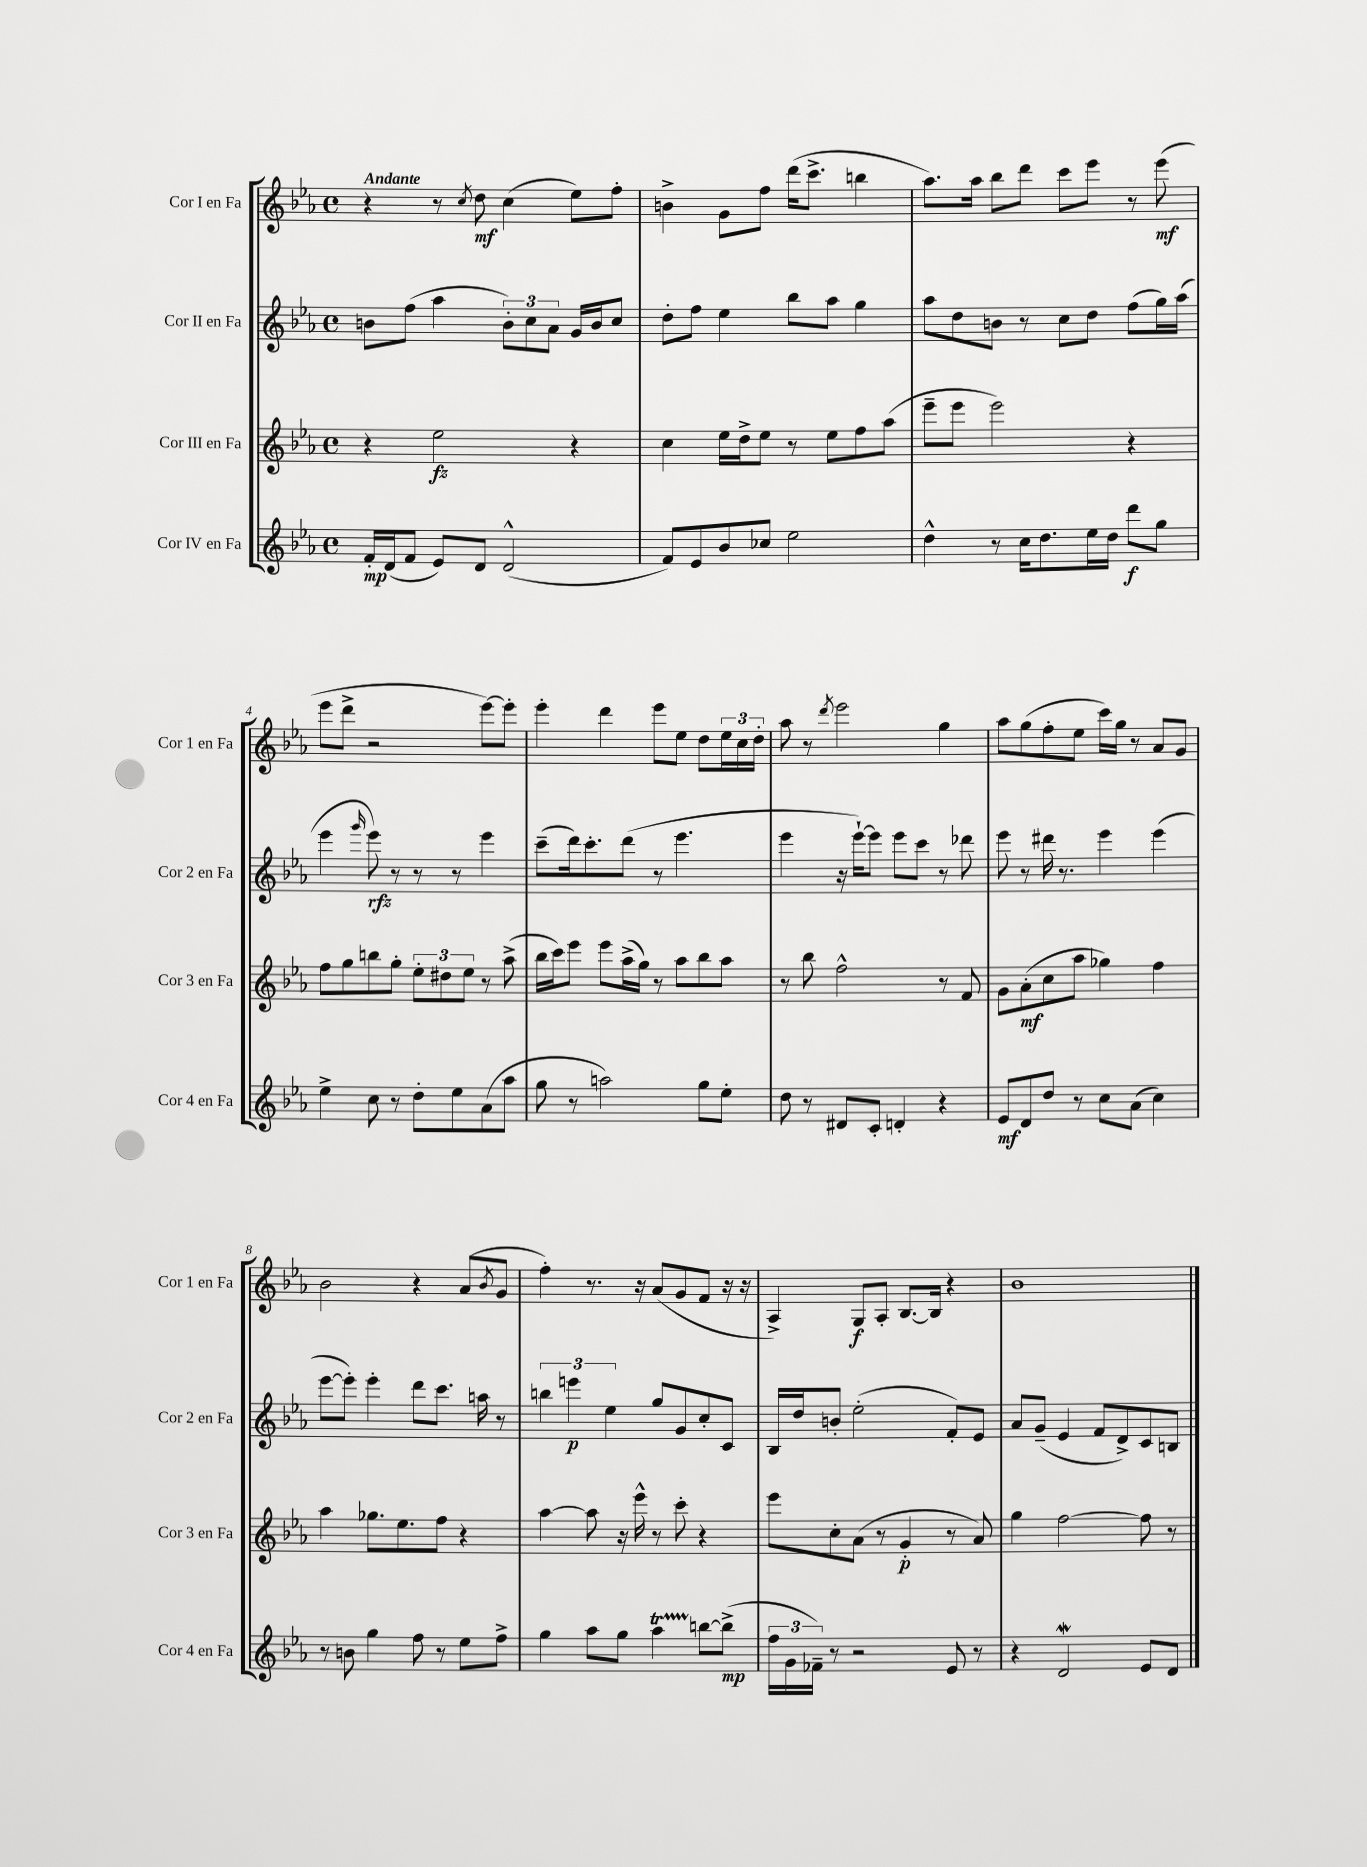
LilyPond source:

<<
\new StaffGroup <<
\new Staff = "s0" \with { instrumentName = "Cor I en Fa" shortInstrumentName = "Cor 1 en Fa" } {
    \clef treble \key ees \major \defaultTimeSignature \time 4/4 \tempo "Andante"
    r4 r8 \acciaccatura { c''8 } d''8\mf c''4( ees''8) f''8-. |
    b'4-> g'8 f''8 d'''16( c'''8.-> b''4 |
    aes''8.) aes''16 bes''8 d'''8 c'''8 ees'''8 r8 ees'''8\mf( |
    ees'''8 d'''8-> r2 ees'''8~) ees'''8-. |
    ees'''4-. d'''4 ees'''8 ees''8 d''8 \tuplet 3/2 { ees''16 c''16 d''16-. } |
    aes''8 r8 \acciaccatura { d'''8 } ees'''2 g''4 |
    aes''8 g''8( f''8-. ees''8 c'''16) g''16 r8 aes'8 g'8 |
    bes'2 r4 aes'8( \acciaccatura { bes'8 } g'8 |
    f''4-.) r8. r16 aes'8( g'8 f'8 r16 r16 |
    aes4->) g8\f aes8-. bes8.~ bes16 r4 |
    bes'1 \bar "|." |
}
\new Staff = "s1" \with { instrumentName = "Cor II en Fa" shortInstrumentName = "Cor 2 en Fa" } {
    \clef treble \key ees \major \defaultTimeSignature \time 4/4
    b'8 f''8( aes''4 \tuplet 3/2 { b'8-.) c''8 aes'8 } g'16 b'16 c''8 |
    d''8-. f''8 ees''4 bes''8 aes''8 g''4 |
    aes''8 d''8 b'8 r8 c''8 d''8 f''8( g''16) aes''16( |
    ees'''4 \grace { g'''16 } ees'''8\rfz) r8 r8 r8 ees'''4 |
    c'''8--( d'''16) c'''8.-. d'''8( r8 ees'''4. |
    ees'''4 r16 ees'''16~-!) ees'''8 ees'''8 c'''8 r8 des'''8 |
    ees'''8 r8 dis'''16 r8. ees'''4 ees'''4( |
    ees'''8~ ees'''8-.) ees'''4-. d'''8 c'''8. a''16 r8 |
    \tuplet 3/2 { b''4 e'''4\p ees''4 } g''8 g'8 c''8-. c'8 |
    bes16 d''16 b'8-. ees''2-.( f'8-.) ees'8 |
    aes'8 g'8--( ees'4 f'8 d'8->) c'8 b8 \bar "|." |
}
\new Staff = "s2" \with { instrumentName = "Cor III en Fa" shortInstrumentName = "Cor 3 en Fa" } {
    \clef treble \key ees \major \defaultTimeSignature \time 4/4
    r4 ees''2\fz r4 |
    c''4 ees''16 d''16-> ees''8 r8 ees''8 f''8 aes''8( |
    ees'''8-- ees'''8 ees'''2) r4 |
    f''8 g''8 b''8 g''8-. \tuplet 3/2 { ees''8-. dis''8 ees''8 } r8 aes''8->( |
    bes''16 c'''16) ees'''8 ees'''8 aes''16->( g''16) r8 aes''8 bes''8 aes''8 |
    r8 bes''8 f''2-^ r8 f'8 |
    g'8 aes'8-.\mf( c''8 aes''8 ges''4) f''4 |
    aes''4 ges''8. ees''8. f''8 r4 |
    aes''4~ aes''8 r16 ees'''16-^ r8 c'''8-. r4 |
    ees'''8 c''8-. aes'8( r8 g'4-.\p r8 aes'8) |
    g''4 f''2~ f''8 r8 \bar "|." |
}
\new Staff = "s3" \with { instrumentName = "Cor IV en Fa" shortInstrumentName = "Cor 4 en Fa" } {
    \clef treble \key ees \major \defaultTimeSignature \time 4/4
    f'16-.\mp d'16( f'8 ees'8) d'8 d'2-^( |
    f'8) ees'8 bes'8 ces''8 ees''2 |
    d''4-^ r8 c''16 d''8. ees''16 d''16 d'''8\f g''8 |
    ees''4-> c''8 r8 d''8-. ees''8 aes'8( aes''8 |
    g''8 r8 a''2) g''8 ees''8-. |
    d''8 r8 dis'8 c'8-. d'4-. r4 |
    ees'8\mf d'8 d''8 r8 c''8 aes'8( c''4) |
    r8 b'8 g''4 f''8 r8 ees''8 f''8-> |
    g''4 aes''8 g''8 aes''4\startTrillSpan b''8~\stopTrillSpan b''8->\mp( |
    \tuplet 3/2 { f''16 g'16 fes'16--) } r8 r2 ees'8 r8 |
    r4 d'2\mordent ees'8 d'8 \bar "|." |
}
>>
>>
